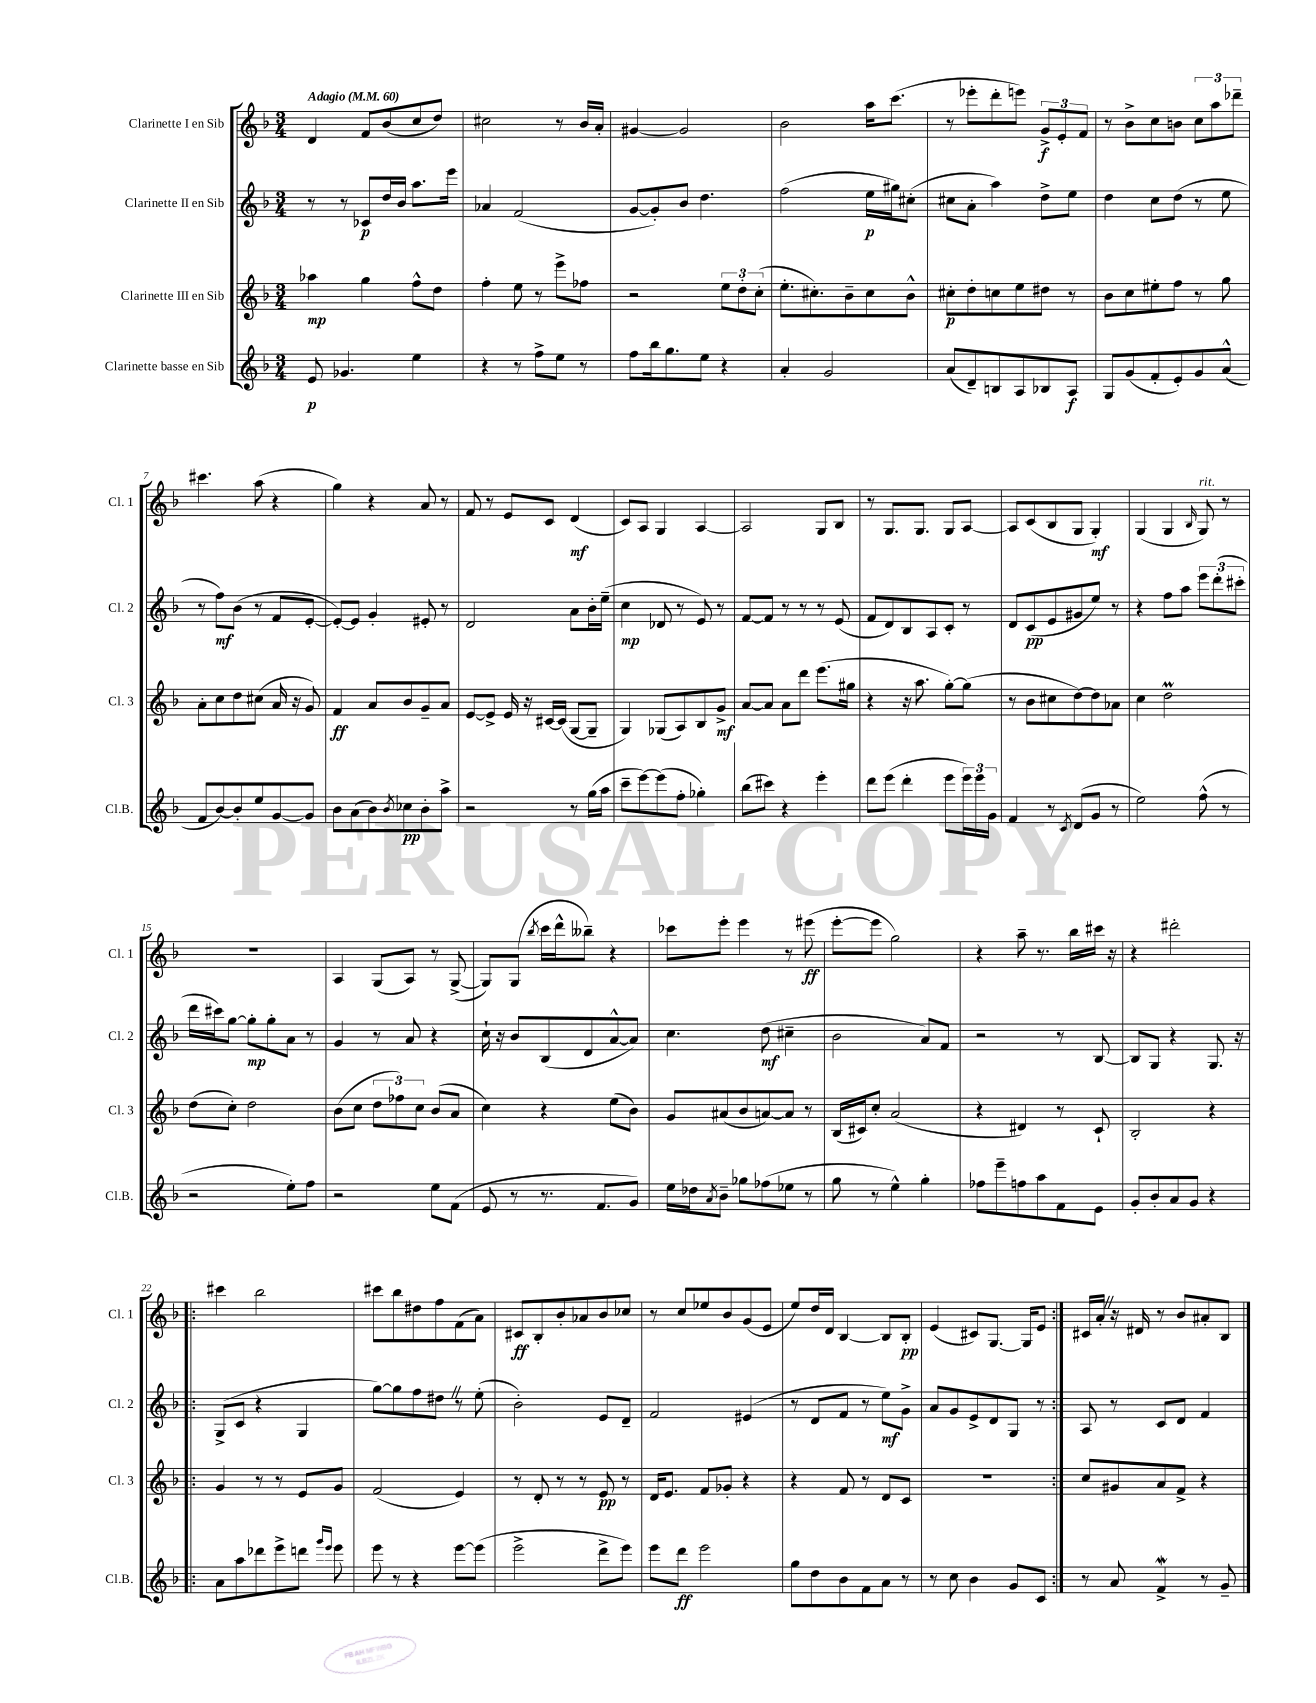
<<
\new StaffGroup <<
\new Staff = "s0" \with { instrumentName = "Clarinette I en Sib" shortInstrumentName = "Cl. 1" } {
    \clef treble \key f \major \numericTimeSignature \time 3/4 \tempo "Adagio" 4 = 60
    d'4 f'8 bes'8( c''8 d''8) |
    cis''2 r8 bes'16 a'16-. |
    gis'4~ gis'2 |
    bes'2 a''16 c'''8.( |
    r8 ees'''8-. d'''8-. e'''8) \tuplet 3/2 { g'8->\f e'8-. f'8 } |
    r8 bes'8-> c''8 b'8 \tuplet 3/2 { c''8 a''8 des'''8-- } |
    cis'''4. a''8( r4 |
    g''4) r4 a'8 r8 |
    f'8 r8 e'8 c'8 d'4\mf( |
    c'8) a8 g4 a4~ |
    a2 g8 bes8 |
    r8 g8. g8. g8 a8~ |
    a8 c'8( bes8 g8 g4-.\mf) |
    g4( g4 \grace { bes16 } g8^\markup { \italic "rit." }) r8 |
    R2. |
    a4 g8( a8) r8 g8~->( |
    g8) g8( \acciaccatura { bes''8 } c'''16 d'''16-^ beses''8--) r4 |
    ces'''8 e'''8-. e'''4 r8 eis'''8\ff( |
    e'''8~-. e'''8 g''2) |
    r4 a''8-- r8. bes''16 cis'''16 r16 |
    r4 dis'''2-. |
    \repeat volta 2 { cis'''4 bes''2 |
    cis'''8 bes''8 dis''8 f''8 f'8( a'8) |
    cis'8\ff bes8-. bes'8-. aes'8 bes'8 ces''8 |
    r8 c''8 ees''8 bes'8 g'8( e'8 |
    e''8) d''16 d'16 bes4~ bes8 bes8-.\pp |
    e'4( cis'8) g8.~ g16 e'8 | }
    cis'16 a'16-. \once \override BreathingSign.text = \markup { \musicglyph "scripts.caesura.straight" } \breathe r16 dis'16 r8 bes'8 ais'8-. bes8 \bar "|." |
}
\new Staff = "s1" \with { instrumentName = "Clarinette II en Sib" shortInstrumentName = "Cl. 2" } {
    \clef treble \key f \major \numericTimeSignature \time 3/4
    r8 r8 ces'8\p d''16 bes'16 a''8. e'''16 |
    aes'4 f'2( |
    g'8~ g'8-.) bes'8 d''4. |
    f''2( e''16\p gis''16) cis''8-.( |
    cis''8 a'8-. a''4) d''8-> e''8 |
    d''4 c''8 d''8( r8 e''8 |
    r8 f''8\mf) bes'8( r8 f'8 e'8~-. |
    e'8~-.) e'8 g'4-. eis'8-. r8 |
    d'2 a'8 bes'16-. e''16--( |
    c''4\mp des'8 r8 e'8) r8 |
    f'8~ f'8 r8 r8 r8 e'8( |
    f'8 d'8) bes8 a8 c'8-. r8 |
    d'8 c'8\pp( e'8 gis'8 e''8) r8 |
    r4 f''8 a''8 \tuplet 3/2 { e'''8 d'''8-.( cis'''8-. } |
    d'''16 cis'''16) g''8~ g''8-.\mp g''8-. a'8 r8 |
    g'4 r8 a'8 r4 |
    c''16-! r16 bes'8 bes8( d'8 a'8~-^ a'8) |
    c''4. d''8\mf( cis''4-- |
    bes'2 a'8) f'8 |
    r2 r8 bes8~ |
    bes8 g8 r4 g8. r16 |
    \repeat volta 2 { g8->( c'8 r4 g4 |
    g''8~) g''8 f''8 dis''8 \once \override BreathingSign.text = \markup { \musicglyph "scripts.caesura.straight" } \breathe r8 e''8-.( |
    bes'2-.) e'8 d'8-- |
    f'2 eis'4( |
    r8 d'8 f'8 r8 e''8\mf) g'8-> |
    a'8 g'8 e'8-> d'8 g8 r8 | }
    a8 r8 c'8 d'8 f'4 \bar "|." |
}
\new Staff = "s2" \with { instrumentName = "Clarinette III en Sib" shortInstrumentName = "Cl. 3" } {
    \clef treble \key f \major \numericTimeSignature \time 3/4
    aes''4\mp g''4 f''8-^ d''8 |
    f''4-. e''8 r8 e'''8-> fes''8 |
    r2 \tuplet 3/2 { e''8 d''8-. c''8-.( } |
    e''8.-. cis''8.-.) bes'8-- cis''8 bes'8-^ |
    cis''8-.\p d''8-. c''8 e''8 dis''8 r8 |
    bes'8 c''8 eis''8-. f''8 r8 g''8 |
    a'8-. c''8 d''8 cis''8( a'16 r16 g'8) |
    f'4\ff a'8 bes'8 g'8-- a'8 |
    e'8~ e'8-> e'16 r16 cis'16~ cis'16( g8~ g8-- |
    g4) ges8( a8) bes8 g'8->\mf |
    a'8~ a'8 a'8 d'''8 e'''8.( gis''16 |
    r4 r16 a''8. g''8~-.) g''8( |
    r8 bes'8 cis''8 d''8~) d''8 aes'8 |
    c''4 d''2\prall |
    d''8( c''8-.) d''2 |
    bes'8( c''8 \tuplet 3/2 { d''8 fes''8) c''8 } bes'8( a'8 |
    c''4) r4 e''8( bes'8) |
    g'8 ais'8( bes'8 a'8~) a'8 r8 |
    bes16( cis'16) c''8-. a'2( |
    r4 dis'4) r8 c'8-! |
    bes2-. r4 |
    \repeat volta 2 { g'4 r8 r8 e'8 g'8 |
    f'2( e'4) |
    r8 d'8-. r8 r8 e'8\pp r8 |
    d'16 e'8. f'8 ges'8-. r4 |
    r4 f'8 r8 d'8 c'8 |
    R2. | }
    c''8 gis'8 a'8 f'8-> r4 \bar "|." |
}
\new Staff = "s3" \with { instrumentName = "Clarinette basse en Sib" shortInstrumentName = "Cl.B." } {
    \clef treble \key f \major \numericTimeSignature \time 3/4
    e'8\p ges'4. e''4 |
    r4 r8 f''8-> e''8 r8 |
    f''8 bes''16 g''8. e''8 r4 |
    a'4-. g'2 |
    a'8( d'8--) b8 a8 bes8 a8\f |
    g8 g'8( f'8-. e'8-.) g'8 a'8-^( |
    f'8 bes'8~) bes'8-. e''8 g'8~ g'8 |
    bes'8 a'8( bes'8) \acciaccatura { bes'8 } ces''8\pp bes'8-. a''8-> |
    r2 r8 g''16( a''16 |
    c'''8-- e'''8~) e'''8( f''8-. ges''4-.) |
    bes''8( cis'''8) r4 e'''4-. |
    d'''8 e'''8( d'''4-. e'''8 \tuplet 3/2 { e'''16) e'''16 g'16 } |
    f'4 r8 \acciaccatura { c'8 } d'8( g'8 r8 |
    e''2) f''8-^( r8 |
    r2 e''8-.) f''8 |
    r2 e''8 f'8( |
    e'8 r8 r8. f'8. g'8) |
    e''16 des''16 \acciaccatura { a'8 } bes'8-- ges''8 fes''8( ees''8 r8 |
    g''8 r8 e''4-^) g''4-. |
    fes''8 e'''8-- f''8 a''8 f'8 e'8 |
    g'8-. bes'8-. a'8 g'8 r4 |
    \repeat volta 2 { a'8 a''8 des'''8 e'''8-> d'''8 \grace { g'''16 e'''16 } e'''8 |
    e'''8 r8 r4 e'''8~ e'''8( |
    e'''2-> d'''8-> e'''8) |
    e'''8 d'''8\ff e'''2 |
    g''8 d''8 bes'8 f'8 a'8 r8 |
    r8 c''8 bes'4 g'8 c'8 | }
    r8 a'8 f'4->\mordent r8 g'8-- \bar "|." |
}
>>
>>
